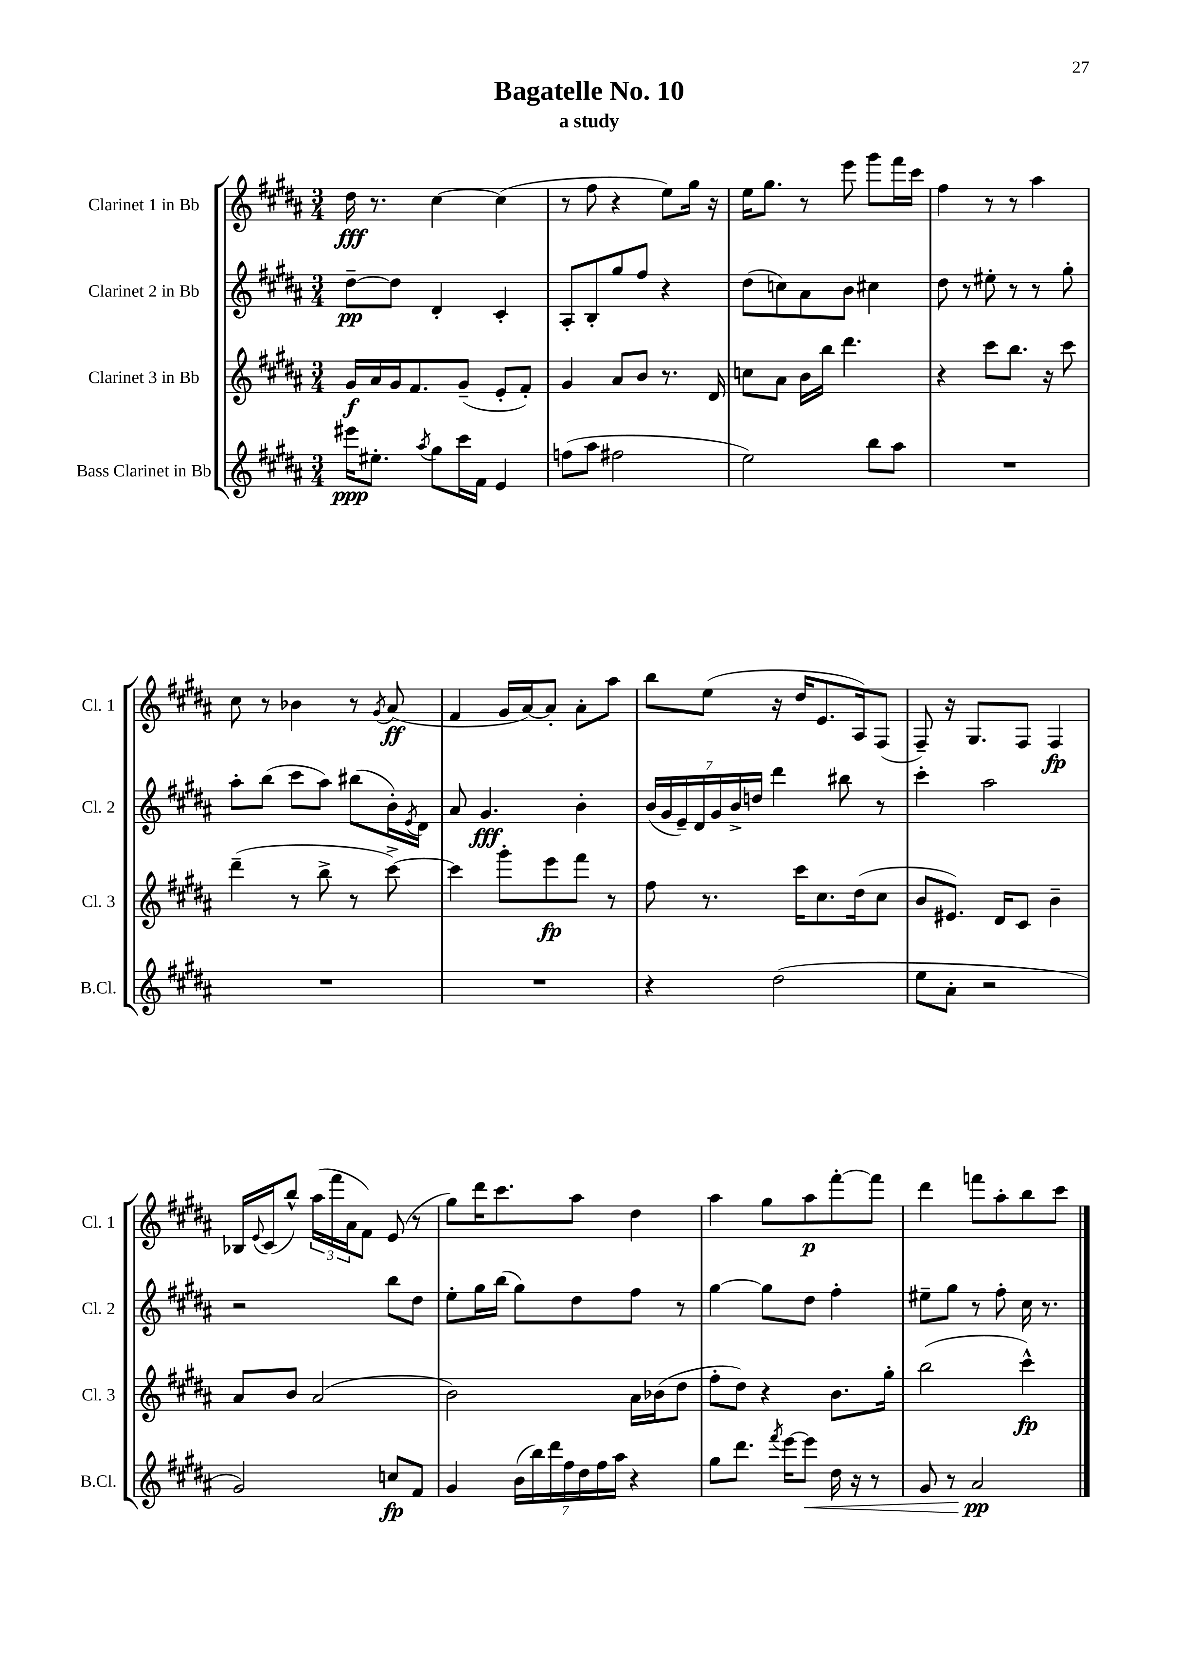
\header { title = "Bagatelle No. 10" subtitle = "a study" }
<<
\new StaffGroup <<
\new Staff = "s0" \with { instrumentName = "Clarinet 1 in Bb" shortInstrumentName = "Cl. 1" } {
    \clef treble \key b \major \numericTimeSignature \time 3/4
    dis''16\fff r8. cis''4~ cis''4( |
    r8 fis''8 r4 e''8) gis''16 r16 |
    e''16 gis''8. r8 e'''8 gis'''8 fis'''16 cis'''16 |
    fis''4 r8 r8 ais''4 |
    cis''8 r8 bes'4 r8 \acciaccatura { gis'8 } ais'8\ff( |
    fis'4 gis'16 ais'16~) ais'8-. ais'8-. ais''8 |
    b''8 e''8( r16 dis''16 e'8. ais16) fis8( |
    fis8--) r16 gis8. fis8 fis4\fp |
    bes16 \appoggiatura { e'8 } cis'16( b''8-^) \tuplet 3/2 { ais''16( fis'''16 ais'16 } fis'8) e'8( r8 |
    gis''8) dis'''16 cis'''8. ais''8 dis''4 |
    ais''4 gis''8 ais''8\p fis'''8~-. fis'''8 |
    dis'''4 f'''8 ais''8-. b''8 cis'''8 \bar "|." |
}
\new Staff = "s1" \with { instrumentName = "Clarinet 2 in Bb" shortInstrumentName = "Cl. 2" } {
    \clef treble \key b \major \numericTimeSignature \time 3/4
    dis''8~--\pp dis''8 dis'4-. cis'4-. |
    ais8-. b8-. gis''8 fis''8 r4 |
    dis''8( c''8) ais'8 b'8 cis''4 |
    dis''8 r8 eis''8-. r8 r8 gis''8-. |
    ais''8-. b''8( cis'''8 ais''8) bis''8( b'16-.) \acciaccatura { e'8 } dis'16 |
    ais'8 gis'4.\fff b'4-. |
    \tuplet 7/4 { b'16( gis'16 e'16--) dis'16 gis'16 b'16-> d''16 } dis'''4 bis''8 r8 |
    cis'''4-. ais''2 |
    r2 b''8 dis''8 |
    e''8-. gis''16 b''16( gis''8) dis''8 fis''8 r8 |
    gis''4~ gis''8 dis''8 fis''4-. |
    eis''8-- gis''8 r8 fis''8-. cis''16 r8. \bar "|." |
}
\new Staff = "s2" \with { instrumentName = "Clarinet 3 in Bb" shortInstrumentName = "Cl. 3" } {
    \clef treble \key b \major \numericTimeSignature \time 3/4
    gis'16\f ais'16 gis'16 fis'8. gis'8--( e'8-. fis'8-.) |
    gis'4 ais'8 b'8 r8. dis'16 |
    c''8 ais'8 b'16 b''16 dis'''4. |
    r4 cis'''8 b''8. r16 cis'''8 |
    dis'''4--( r8 b''8-> r8 cis'''8~->) |
    cis'''4 gis'''8-. e'''8\fp fis'''8 r8 |
    fis''8 r8. cis'''16 cis''8. dis''16( cis''8 |
    b'8 eis'8.) dis'16 cis'8 b'4-- |
    ais'8 b'8 ais'2( |
    b'2) ais'16 bes'16( dis''8 |
    fis''8-. dis''8) r4 b'8. gis''16-. |
    b''2( cis'''4-^\fp) \bar "|." |
}
\new Staff = "s3" \with { instrumentName = "Bass Clarinet in Bb" shortInstrumentName = "B.Cl." } {
    \clef treble \key b \major \numericTimeSignature \time 3/4
    eis'''16\ppp eis''8.-. \acciaccatura { ais''8 } gis''8 cis'''16 fis'16 e'4 |
    f''8( ais''8 fis''2 |
    e''2) b''8 ais''8 |
    R2. |
    R2. |
    R2. |
    r4 dis''2( |
    e''8 ais'8-. r2 |
    gis'2) c''8\fp fis'8 |
    gis'4 \tuplet 7/4 { b'16( b''16) dis'''16 fis''16 dis''16 fis''16 ais''16 } r4 |
    gis''8 dis'''8. \acciaccatura { fis'''8 } e'''16~ e'''8\< dis''16 r16 r8 |
    gis'8 r8 ais'2\pp\! \bar "|." |
}
>>
>>
\layout { \context { \Score \remove "Bar_number_engraver" } }
